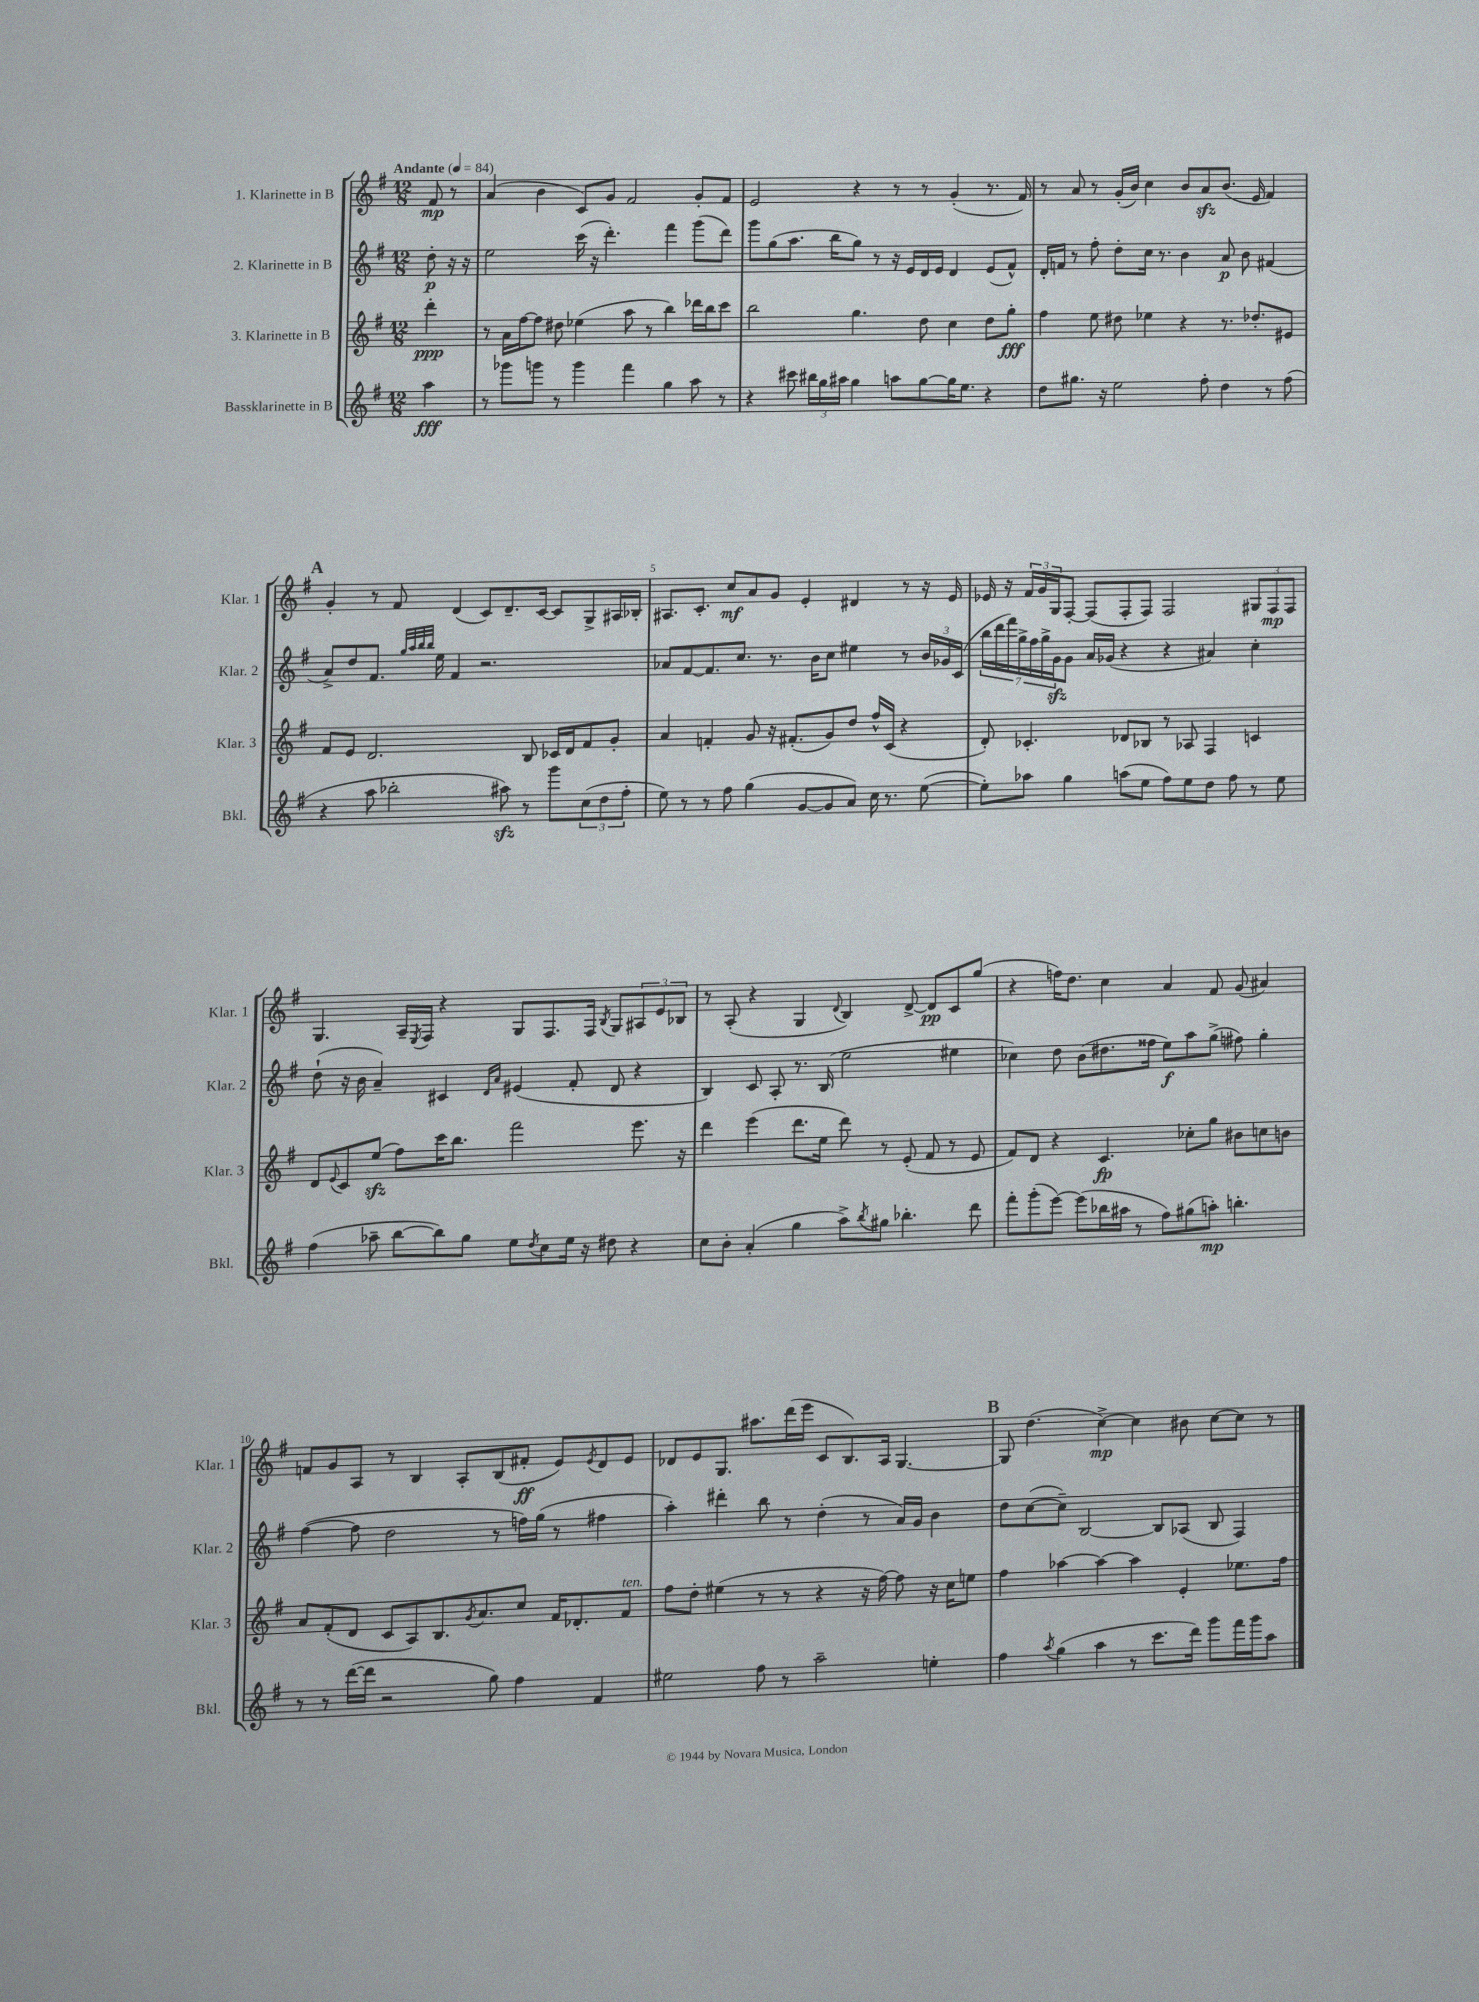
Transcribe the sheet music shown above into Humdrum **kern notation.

**kern	**dynam	**kern	**dynam	**kern	**dynam	**kern	**dynam
*part4	*part4	*part3	*part3	*part2	*part2	*part1	*part1
*staff4	*staff4	*staff3	*staff3	*staff2	*staff2	*staff1	*staff1
*I"Bassklarinette in B	*	*I"3. Klarinette in B	*	*I"2. Klarinette in B	*	*I"1. Klarinette in B	*
*I'Bkl.	*	*I'Klar. 3	*	*I'Klar. 2	*	*I'Klar. 1	*
*clefG2	*	*clefG2	*	*clefG2	*	*clefG2	*
*k[f#]	*	*k[f#]	*	*k[f#]	*	*k[f#]	*
*M12/8	*	*M12/8	*	*M12/8	*	*M12/8	*
*MM84	*	*MM84	*	*MM84	*	*MM84	*
=	=	=	=	=	=	=	=
!	!	!	!	!	!	!LO:TX:a:B:t=Andante	!
4aa\	fff	4ddd'\	ppp	8dd'\	p	8f#/	mp
.	.	.	.	16r	.	8r	.
.	.	.	.	16r	.	.	.
=1	=1	=1	=1	=1	=1	=1	=1
8r	.	8r	.	2ee\	.	(4a/	.
8ggg-X\L	.	16a\LL	.	.	.	.	.
.	.	[16ff#\J	.	.	.	.	.
8gggn\J	.	8ff#\J]	.	.	.	4b\	.
8r	.	8dd#X\	.	.	.	.	.
4ggg\	.	(4ee-X\	.	(16ccc\	.	8c/L)	.
.	.	.	.	16r	.	.	.
.	.	.	.	4.ddd'\)	.	8g/J	.
4fff#\	.	8aa\	.	.	.	2f#/	.
.	.	8r	.	.	.	.	.
4gg\	.	4bb\)	.	4fff#\	.	.	.
8aa\	.	16ddd-X\LL	.	(8ggg\L	.	8g'/L	.
.	.	16bb\J	.	.	.	.	.
8r	.	8ccc\J	.	8ddd\J)	.	8f#/J	.
=2	=2	=2	=2	=2	=2	=2	=2
4r	.	2bb\	.	8ggg\L	.	2e/	.
.	.	.	.	(8gg\	.	.	.
8ccc#X\	.	.	.	8.aa\J	.	.	.
24bb#X\LL	.	.	.	.	.	.	.
24gg\	.	.	.	.	.	.	.
.	.	.	.	16bb\KL	.	.	.
24aa#X\JJ	.	.	.	.	.	.	.
4gg\	.	4.gg\	.	8gg\J)	.	4r	.
.	.	.	.	8r	.	.	.
8aan\L	.	.	.	16r	.	8r	.
.	.	.	.	16e/LL	.	.	.
[8gg\	.	8dd\	.	16d/	.	8r	.
.	.	.	.	16e/JJ	.	.	.
16gg\K]	.	4cc\	.	4d/	.	(4g'/	.
8.ee\J	.	.	.	.	.	.	.
4r	.	8dd\L	.	(8e/L	.	8.r	.
.	.	8gg'\J	fff	8f#^^/J)	.	.	.
.	.	.	.	.	.	16f#/)	.
=3	=3	=3	=3	=3	=3	=3	=3
8dd\L	.	4ff#\	.	16d'/LL	.	8r	.
.	.	.	.	16fn/JJ	.	.	.
8.gg#X\J	.	.	.	8r	.	8a/	.
.	.	8ee\	.	8ff#'\	.	8r	.
16r	.	.	.	.	.	.	.
2ee\	.	8dd#X\	.	8dd'\L	.	(16g'/LL	.
.	.	.	.	.	.	16b/JJ)	.
.	.	4ee-X\	.	16cc\Jk	.	4cc\	.
.	.	.	.	8.r	.	.	.
.	.	4r	.	4b\	.	8b/L	.
8ff#'\	.	.	.	.	.	8azz/	.
4dd\	.	8.r	.	8a/	p	(8.b/J	.
.	.	.	.	8b\	.	.	.
.	.	8.dd-X'/L	.	.	.	16e/	.
8r	.	.	.	(4f#X/	.	4f#/)	.
(8ff#\	.	8e#X/J	.	.	.	.	.
!!LO:LB:g=z
!!LO:REH:place=s1:t=A
=4	=4	=4	=4	=4	=4	=4	=4
4r	.	8f#/L	.	8a^/L)	.	4g'/	.
.	.	8e/J	.	8dd/	.	.	.
8aa\	.	2.d/	.	8.f#/J	.	8r	.
2bb-X'\	.	.	.	.	.	8f#/	.
.	.	.	.	32qqgg/LLL	.	.	.
.	.	.	.	32qqaa/	.	.	.
.	.	.	.	32qqbb/	.	.	.
.	.	.	.	32qqbb/JJJ	.	.	.
.	.	.	.	16ee\	.	.	.
.	.	.	.	4f#/	.	(4d/	.
.	.	.	.	2.r	.	8c/L)	.
8aa#Xzz\)	.	.	.	.	.	8.d~/	.
8r	.	8B/	.	.	.	.	.
.	.	.	.	.	.	[16c/Jk	.
8ggg\L	.	16c-X/LL	.	.	.	8c/L]	.
.	.	16d/J	.	.	.	.	.
(12cc\	.	8f#/	.	.	.	8G^/	.
12dd\	.	.	.	.	.	.	.
.	.	8g'/J	.	.	.	16A#X/L	.
12ff#'\J	.	.	.	.	.	.	.
.	.	.	.	.	.	16B-X'/JJ	.
=5	=5	=5	=5	=5	=5	=5	=5
8ee\)	.	4a/	.	8a-X/L	.	8.A#X/L	.
8r	.	.	.	[8f#/	.	.	.
.	.	.	.	.	.	8.c'/J	.
8r	.	4fn'/	.	8.f#/]	.	.	.
8ff#\	.	.	.	.	.	8cc/L	mf
.	.	.	.	8.cc/J	.	.	.
(4gg\	.	8g/	.	.	.	8a/	.
.	.	16r	.	8.r	.	8g/J	.
.	.	(8.f#X'/L	.	.	.	.	.
[8g/L	.	.	.	.	.	4e'/	.
.	.	.	.	16b\KL	.	.	.
8g/]	.	8g/)	.	8cc\J	.	.	.
8a/J)	.	8dd/J	.	4ee#X\	.	4d#X/	.
16cc\	.	16ff#^^/LL	.	.	.	.	.
8.r	.	(16c/JJ	.	.	.	.	.
.	.	4r	.	8r	.	8r	.
([8ee\	.	.	.	24b/LL	.	16r	.
.	.	.	.	24g-X/	.	.	.
.	.	.	.	.	.	16e/	.
.	.	.	.	(24c/JJ	.	.	.
=6	=6	=6	=6	=6	=6	=6	=6
8ee'\L])	.	8d'/)	.	28bb\LL	.	16e-X/	.
.	.	.	.	28ddd\	.	.	.
.	.	.	.	.	.	16r	.
.	.	.	.	28fff#\)	.	.	.
.	.	.	.	28gg^\	.	.	.
8aa-X\J	.	4.c-X'/	.	.	.	24f#/LL	.
.	.	.	.	28ff#\	.	.	.
.	.	.	.	.	.	24g/	.
.	.	.	.	28gg^\	.	.	.
.	.	.	.	.	.	24G/J	.
.	.	.	.	28gzz\J	.	.	.
4gg\	.	.	.	8g\J	.	[8F#'/J	.
.	.	.	.	16a/LL	.	(8F#/L]	.
.	.	.	.	(16g-X/JJ	.	.	.
(8aan\L	.	8d-X/L	.	4r	.	8F#'/	.
8ee\J	.	8B-X/J	.	.	.	8F#/J)	.
8ff#\L)	.	8r	.	4r	.	2F#/	.
8ee\	.	8A-X/	.	.	.	.	.
8dd\J	.	4F#/	.	4a#X/)	.	.	.
8ff#\	.	.	.	.	.	.	.
8r	.	4cn/	.	4cc'\	.	12G#X/L	.
.	.	.	.	.	.	12F#/	mp
8ee\	.	.	.	.	.	.	.
.	.	.	.	.	.	12F#/J	.
!!LO:LB:g=z
=7	=7	=7	=7	=7	=7	=7	=7
(4ff#\	.	8d/L	.	(8dd`\	.	4.G/	.
.	.	8qqe/	.	.	.	.	.
.	.	8c/	.	16r	.	.	.
.	.	.	.	16b\	.	.	.
8aa-X~\	.	(8eezz/J	.	4a~/)	.	.	.
[8bb\L	.	8ff#\L)	.	.	.	16A~/LL	.
.	.	.	.	.	.	8qE/	.
.	.	.	.	.	.	16F#/JJ	.
8bb\])	.	16ccc\K	.	4c#X/	.	4r	.
.	.	8.bb\J	.	.	.	.	.
8gg\J	.	.	.	.	.	.	.
.	.	.	.	16qqd/LL	.	.	.
.	.	.	.	16qqa/JJ	.	.	.
8ee\L	.	2fff#\	.	(4e#X/	.	8G/L	.
8qdd/	.	.	.	.	.	.	.
8cc\	.	.	.	.	.	8.F#/	.
16ee\Jk	.	.	.	8f#'/	.	.	.
16r	.	.	.	.	.	16F#/Jk	.
.	.	.	.	.	.	8qB/	.
8dd#X\	.	.	.	8d/	.	8G/L	.
4r	.	8.eee\	.	4r	.	12A#X/	.
.	.	.	.	.	.	12e/	.
.	.	.	.	.	.	12B-X/J	.
.	.	16r	.	.	.	.	.
=8	=8	=8	=8	=8	=8	=8	=8
8cc\L	.	4ddd\	.	4B/)	.	8r	.
8b'\J	.	.	.	.	.	(8A'/	.
(4a'/	.	(4eee\	.	8c/	.	4r	.
.	.	.	.	8A'/	.	.	.
4gg\	.	8.ddd\L	.	8.r	.	4G/	.
.	.	16ee\Jk	.	(16B/	.	.	.
.	.	.	.	.	.	8qqd/	.
8aa^\L)	.	8ddd\)	.	2ee\	.	4B/)	.
8qbb/	.	.	.	.	.	.	.
8gg#X\J	.	8r	.	.	.	.	.
4.bb-X'\	.	(8e'/	.	.	.	[8d^/	.
.	.	8f#/	.	.	.	8d/L]	pp
.	.	8r	.	4ee#X\	.	8c/	.
8ddd\	.	8e/	.	.	.	(8gg/J	.
=9	=9	=9	=9	=9	=9	=9	=9
8fff#'\L	.	8f#/L)	.	4cc-X\)	.	4r	.
(8ggg'\	.	8d/J	.	.	.	.	.
[8eee\J)	.	4r	.	8dd\	.	16ffn\KL)	.
.	.	.	.	.	.	8.dd\J	.
(8eee\L]	.	.	.	(8b\L	.	.	.
16bb-X\L	.	4.c/	fp	8.dd#X\	.	4cc\	.
16aa#X\JJ	.	.	.	.	.	.	.
8r	.	.	.	.	.	.	.
.	.	.	.	16ff##X\Jk	.	.	.
8ff#\L)	.	.	.	8ee\L)	f	4a/	.
(8gg#X\	.	8cc-X'\L	.	8aa\	.	.	.
8aan'\J)	mp	8gg\J	.	(8gg^\J	.	8f#/	.
4.bbn'\	.	8b#X\L	.	8ff#X\)	.	(8g/	.
.	.	8ccn\	.	4gg'\	.	4a#X/)	.
.	.	8bn\J	.	.	.	.	.
!!LO:LB:g=z
=10	=10	=10	=10	=10	=10	=10	=10
8r	.	8a/L	.	([4ff#\	.	8fn/L	.
8r	.	(8f#'/	.	.	.	8g/	.
([16ddd\LL	.	8d/J	.	8ff#\]	.	8A/J	.
16ddd\JJ]	.	.	.	.	.	.	.
2r	.	8c/L	.	2dd\	.	8r	.
.	.	8A/)	.	.	.	4B/	.
.	.	8.B/	.	.	.	.	.
.	.	.	.	.	.	8A'/L	.
.	.	8qg/	.	.	.	.	.
.	.	8.a/	.	.	.	.	.
8gg\)	.	.	.	8r	.	(8B/	.
4ff#\	.	8cc/J	.	16ffn\LL)	.	8f#X'/J	ff
.	.	.	.	(16gg\JJ	.	.	.
.	.	16f#/KL	.	8r	.	8e/L)	.
.	.	8.d-X'/	.	.	.	.	.
.	.	.	.	.	.	8qe/	.
4f#/	.	.	.	4ff#X\	.	8d/	.
!	!	!LO:TX:a:i:t=ten.	!	!	!	!	!
.	.	8f#/J	.	.	.	8e/J	.
=11	=11	=11	=11	=11	=11	=11	=11
2ee#X\	.	8ff#\L	.	4aa'\)	.	8d-X/L	.
.	.	8dd'\J	.	.	.	8e/	.
.	.	(4ee#X\	.	4ddd#X'\	.	8.G/J	.
.	.	.	.	.	.	8.aa#X\L	.
8ff#\	.	8r	.	8bb\	.	.	.
8r	.	8r	.	8r	.	(16ddd\L	.
.	.	.	.	.	.	16eee\JJ	.
2aa~\	.	4r	.	(4dd'\	.	8c/L	.
.	.	.	.	.	.	8.B/)	.
.	.	16r	.	8r	.	.	.
.	.	[16ff#\)	.	.	.	16A/Jk	.
.	.	8ff#\]	.	16a/LL)	.	[4.G/	.
.	.	.	.	16g/JJ	.	.	.
4een'\	.	16r	.	4b\	.	.	.
.	.	16cc\KL	.	.	.	.	.
.	.	8een\J	.	.	.	.	.
!!LO:REH:place=s1:t=B
=12	=12	=12	=12	=12	=12	=12	=12
4ff#\	.	4ff#\	.	8dd\L	.	8G/]	.
.	.	.	.	([8cc\	.	(4.dd\	.
8qaa/	.	.	.	.	.	.	.
(4gg\	.	[4aa-X\	.	8cc~\J])	.	.	.
.	.	.	.	[2B/	.	.	.
4aa\	.	4aa-\_	.	.	.	[4cc^\)	mp
8r	.	4aa-\]	.	.	.	4cc\]	.
8.ccc\L	.	.	.	8B/L]	.	.	.
.	.	4e'/	.	(8A-X/J	.	8b#X\	.
16ddd\Jk)	.	.	.	.	.	.	.
8ggg\L	.	.	.	8B/	.	[8cc\L	.
16fff#\L	.	8.ee-X\L	.	4F#/)	.	8cc\J]	.
16ggg\J	.	.	.	.	.	.	.
8aa\J	.	.	.	.	.	8r	.
.	.	16ff#\Jk	.	.	.	.	.
==	==	==	==	==	==	==	==
*-	*-	*-	*-	*-	*-	*-	*-
